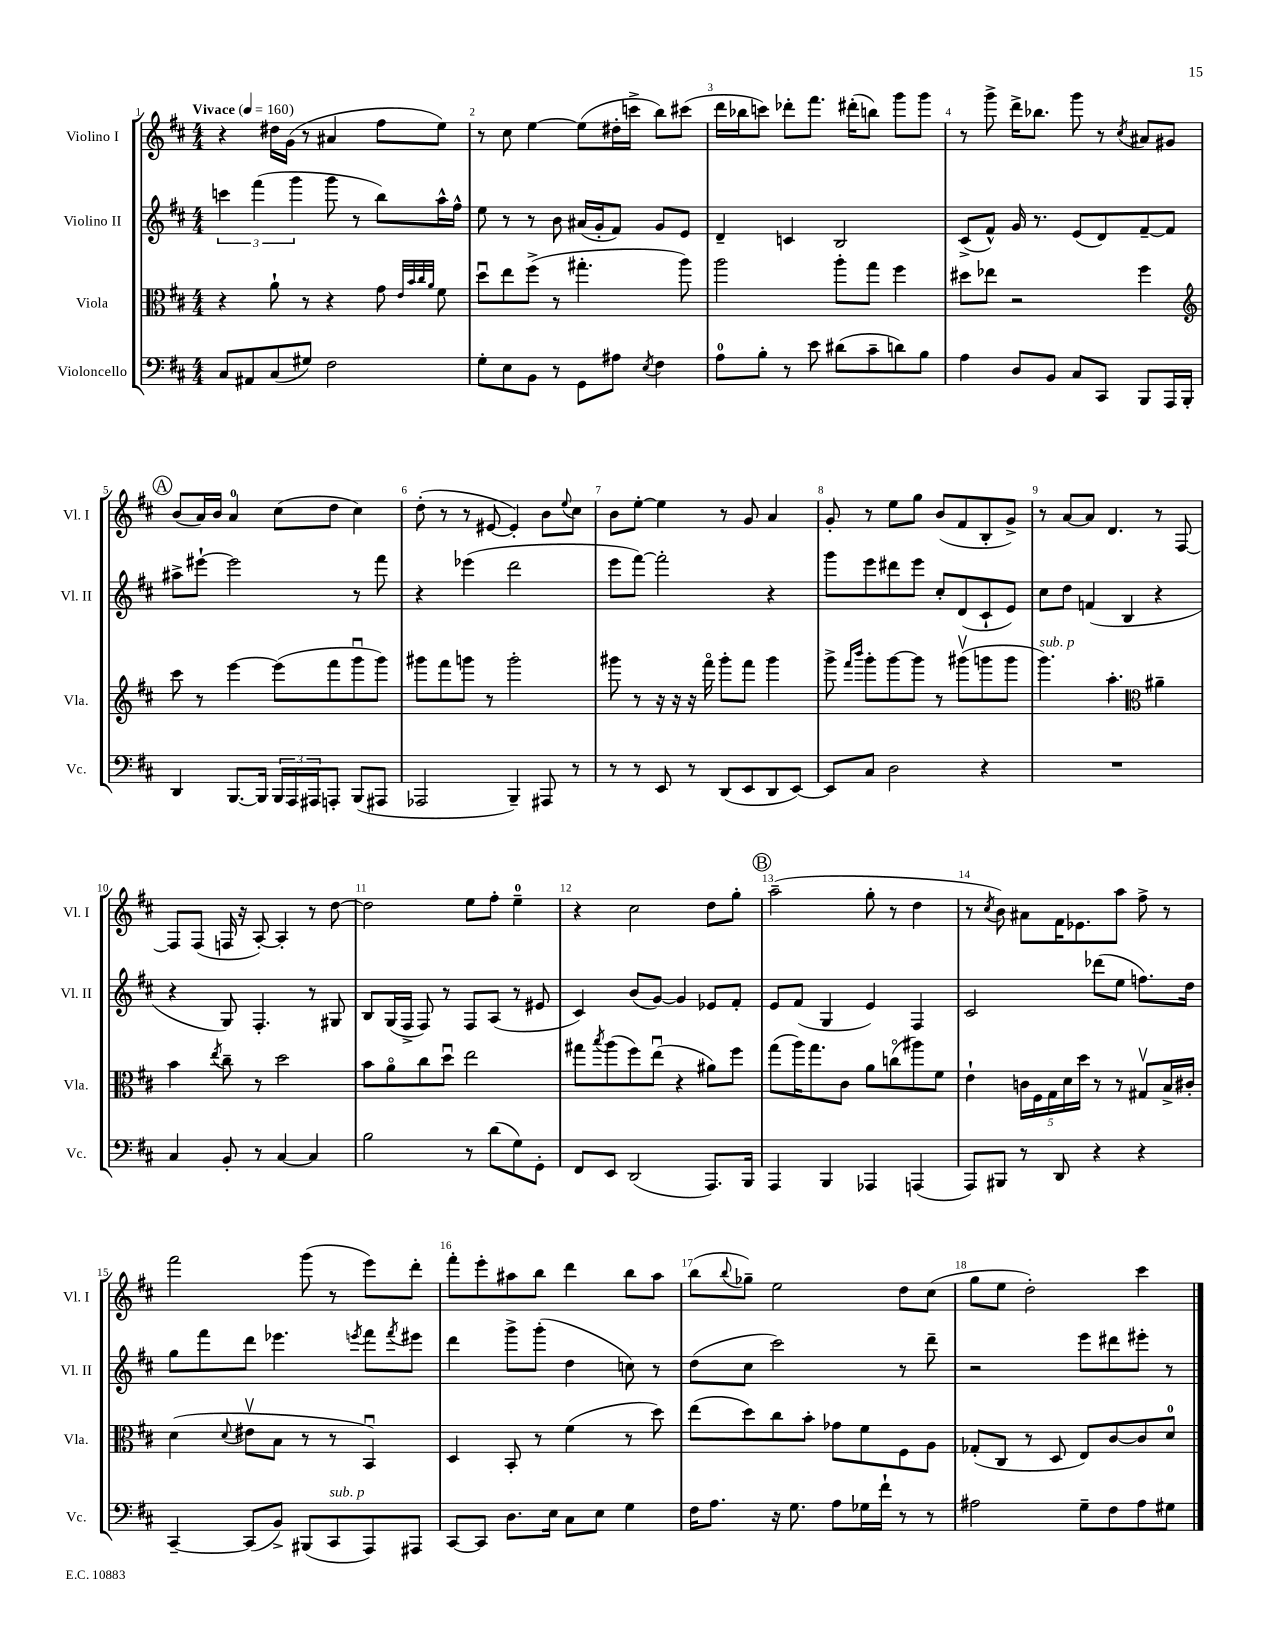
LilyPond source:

<<
\new StaffGroup <<
\new Staff = "s0" \with { instrumentName = "Violino I" shortInstrumentName = "Vl. I" } {
    \clef treble \key d \major \numericTimeSignature \time 4/4 \tempo "Vivace" 4 = 160
    r4 dis''16 g'16( r8 ais'4 fis''8 e''8) |
    r8 cis''8 e''4~ e''8( dis''16-. c'''16-> b''8) cis'''8( |
    d'''16 bes''16 c'''8) des'''8-. fis'''8. dis'''16-.( b''8) g'''8 g'''8 |
    r8 g'''8-> d'''16-> bes''8. g'''8 r8 \acciaccatura { cis''8 } ais'8 gis'8 |
    \mark \markup { \circle "A" } b'8( a'16) b'16 a'4-0 cis''8( d''8 cis''4) |
    d''8-.( r8 r8 eis'8~ eis'4-.) b'8 \appoggiatura { e''8 } cis''8 |
    b'8 e''8~-. e''4 r8 g'8 a'4 |
    g'8-. r8 e''8 g''8 b'8( fis'8 b8-. g'8->) |
    r8 a'8~ a'8 d'4. r8 fis8~ |
    fis8 fis8( f16 r16 a8~-.) a4-. r8 d''8~ |
    d''2 e''8 fis''8-. e''4-0-- |
    r4 cis''2 d''8 g''8-. |
    \mark \markup { \circle "B" } a''2--( g''8-. r8 d''4 |
    r8 \acciaccatura { cis''8 } b'8) ais'8 fis'16 ees'8. a''8 fis''8-> r8 |
    fis'''2 g'''8( r8 e'''8) d'''8-. |
    fis'''8-. e'''8-. ais''8 b''8 d'''4 b''8 ais''8 |
    b''8( \appoggiatura { b''8 } ges''8--) e''2 d''8 cis''8( |
    g''8 e''8 d''2-.) cis'''4 \bar "|." |
}
\new Staff = "s1" \with { instrumentName = "Violino II" shortInstrumentName = "Vl. II" } {
    \clef treble \key d \major \numericTimeSignature \time 4/4
    \tuplet 3/2 { c'''4 fis'''4( g'''4 } g'''8 r8 b''8) a''16-^ fis''16-^ |
    e''8 r8 r8 b'8 ais'16( g'16-. fis'8) g'8 e'8 |
    d'4-- c'4 b2 |
    cis'8->( fis'8-^) g'16 r8. e'8( d'8) fis'8~-- fis'8 |
    \mark \markup { \circle "A" } ais''8-> eis'''8~-! eis'''2 r8 fis'''8 |
    r4 ees'''4( d'''2 |
    e'''8 fis'''8~) fis'''2-. r4 |
    g'''8 e'''8 dis'''8 e'''8 cis''8-. d'8( cis'8-! e'8) |
    cis''8 d''8 f'4( b4 r4 |
    r4 g8) fis4.-. r8 gis8 |
    b8 g16( fis16-> fis8) r8 fis8 a8( r8 eis'8 |
    cis'4) b'8( g'8~) g'4 ees'8 fis'8-. |
    \mark \markup { \circle "B" } e'8 fis'8( g4 e'4) fis4 |
    cis'2 des'''8( e''8 f''8.) d''16 |
    g''8 fis'''8 d'''8 ees'''4. \acciaccatura { e'''8 } fis'''8 \acciaccatura { fis'''8 } eis'''8 |
    d'''4 g'''8-> g'''8-.( d''4 c''8) r8 |
    d''8( cis''8 cis'''2) r8 d'''8-- |
    r2 e'''8 dis'''8 eis'''8-. r8 \bar "|." |
}
\new Staff = "s2" \with { instrumentName = "Viola" shortInstrumentName = "Vla." } {
    \clef alto \key d \major \numericTimeSignature \time 4/4
    r4 a'8-! r8 r4 g'8 \grace { e'32 b'32 cis''32 a'32 } fis'8 |
    d''8\downbow e''8 fis''8->( r8 gis''4.-. a''8) |
    a''2 a''8-. g''8 fis''4 |
    dis''8 ees''8 r2 fis''4 |
    \mark \markup { \circle "A" } \clef treble cis'''8 r8 e'''4~ e'''8( fis'''8 g'''8\downbow g'''8) |
    gis'''8 fis'''8 g'''8 r8 g'''2-. |
    gis'''8 r8 r16 r16 r16 fis'''16\flageolet gis'''8-. fis'''8 gis'''4 |
    g'''8-> \grace { fis'''16 b'''16 } g'''8-. g'''8~ g'''8 r8 gis'''8\upbow( g'''8 g'''8 |
    g'''4.^\markup { \italic "sub. p" }) a''4.-. \clef alto ais'4-- |
    b'4 \acciaccatura { e''8 } cis''8-- r8 d''2 |
    b'8 a'8\flageolet cis''8 d''8\downbow e''2 |
    gis''8 \acciaccatura { b''8 } a''8( fis''8) e''8\downbow( r4 ais'8) fis''8 |
    \mark \markup { \circle "B" } g''8( a''16) g''8. cis'8 a'8 c''8\flageolet( ais''8) fis'8 |
    e'4-! \tuplet 5/4 { c'16 fis16 g16 d'16 d''16 } r8 r8 gis8\upbow b16-> cis'16-. |
    d'4( \appoggiatura { d'8 } eis'8\upbow b8 r8 r8 b,4\downbow) |
    d4 b,8-. r8 fis'4( r8 d''8) |
    e''8( d''8) cis''8 b'8-. ges'8 fis'8 fis8 a8 |
    ges8-.( cis8 r8 d8 e8) cis'8~ cis'8 d'8-0 \bar "|." |
}
\new Staff = "s3" \with { instrumentName = "Violoncello" shortInstrumentName = "Vc." } {
    \clef bass \key d \major \numericTimeSignature \time 4/4
    cis8 ais,8 cis8( gis8) fis2 |
    g8-. e8 b,8 r8 g,8 ais8 \acciaccatura { e8 } fis4 |
    a8-0 b8-. r8 e'8 dis'8( cis'8-- d'8) b8 |
    a4 d8 b,8 cis8 cis,8 b,,8 a,,16 b,,16-. |
    \mark \markup { \circle "A" } d,4 b,,8.~ b,,16 \tuplet 3/2 { b,,16 a,,16 ais,,16 } a,,8-. b,,8( ais,,8 |
    aes,,2 b,,4--) ais,,8 r8 |
    r8 r8 e,8 r8 d,8( e,8 d,8 e,8~) |
    e,8 cis8 d2 r4 |
    R1 |
    cis4 b,8-. r8 cis4~ cis4 |
    b2 r8 d'8( g8) g,8-. |
    fis,8 e,8 d,2( a,,8.) b,,16 |
    \mark \markup { \circle "B" } a,,4 b,,4 aes,,4 a,,4( |
    a,,8) bis,,8 r8 d,8 r4 r4 |
    cis,4~-- cis,8( b,8->) bis,,8( cis,8^\markup { \italic "sub. p" } a,,8) ais,,8 |
    cis,8~ cis,8 d8. e16 cis8 e8 g4 |
    fis16 a8. r16 g8. a8 ges16 fis'16-! r8 r8 |
    ais2 g8-- fis8 ais8 gis8 \bar "|." |
}
>>
>>
\layout { \context { \Score \override BarNumber.break-visibility = ##(#f #t #t) barNumberVisibility = #all-bar-numbers-visible } }
